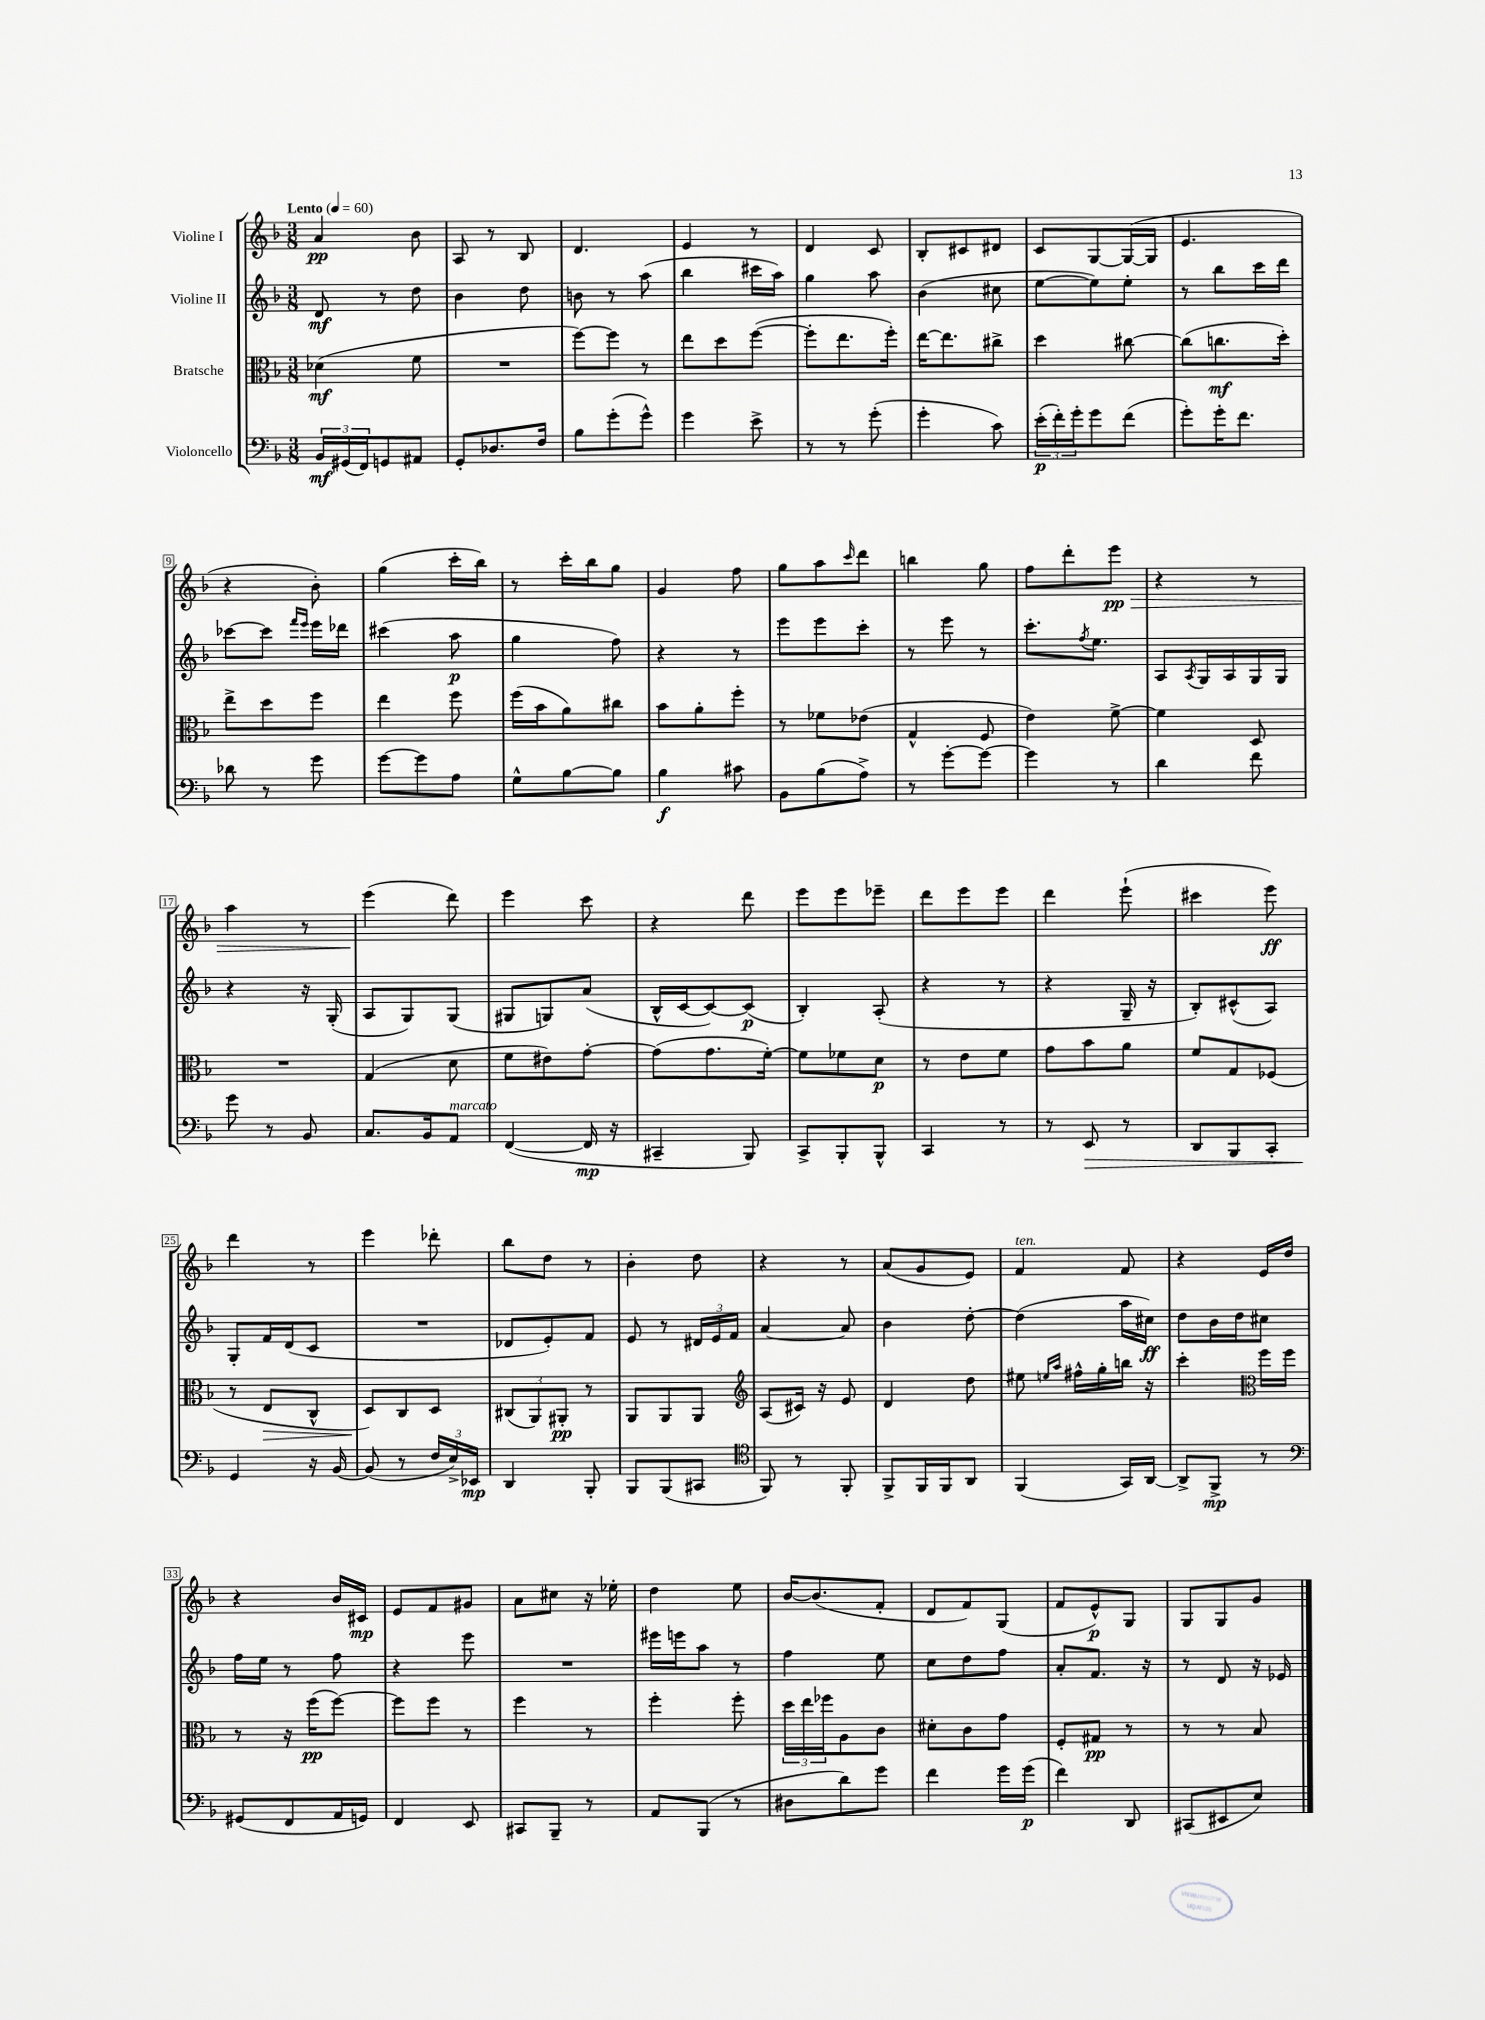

**kern	**kern	**kern	**kern
*staff4	*staff3	*staff2	*staff1
*clefF4	*clefC3	*clefG2	*clefG2
*k[b-]	*k[b-]	*k[b-]	*k[b-]
*M3/8	*M3/8	*M3/8	*M3/8
*MM60	*MM60	*MM60	*MM60
24BB-	(4d-	8d	4a
(24GG#	.	.	.
24FF)	.	.	.
8GG	.	8r	.
8AA#	8f	8dd	8b-
=	=	=	=
8GG'	4.r	4b-	8A
8.D-	.	.	8r
.	.	8dd	8B-
16F	.	.	.
=	=	=	=
8B-	[8ff)	8b	4.d
(8g'	8ff]	8r	.
8g^^)	8r	(8aa	.
=	=	=	=
4g	8ee	4bb-	4e
.	8dd	.	.
8e^	([8ff	16ccc#	8r
.	.	16aa)	.
=	=	=	=
8r	8ff']	4gg	4d
8r	8.ee	.	.
(8g'	.	8aa	8c
.	16ff')	.	.
=	=	=	=
4g'	[16ee	(4b-	8B-'
.	8.ee]	.	.
.	.	.	8c#
8c)	8cc#^	8cc#	8d#
=	=	=	=
(24e'	4dd	[8ee	8c
24f')	.	.	.
24g'	.	.	.
8g	.	8ee])	[8G
(8f	[8cc#	8ee'	(16G_
.	.	.	16G]
=	=	=	=
8g')	(8cc#]	8r	4.e
16g'	8.cc	8bb-	.
8.f	.	.	.
.	.	16ccc	.
.	16dd')	16ddd	.
=	=	=	=
8d-	8ee^	[8ccc-	4r
8r	8dd	8ccc-]	.
.	.	16qqfff	.
.	.	16qqeee	.
8g	8ff	16eee	8b-')
.	.	16ddd-	.
=	=	=	=
[8g	4ee	(4ccc#	(4gg
8g]	.	.	.
8A	8ff	8aa	16ccc'
.	.	.	16bb-)
=	=	=	=
8G^^	(16ff	4gg	8r
.	16b-	.	.
[8B-	8a)	.	16ccc'
.	.	.	16bb-
8B-]	8cc#	8ff)	8gg
=	=	=	=
4B-	8b-	4r	4g
.	8a'	.	.
8c#	8ff'	8r	8ff
=	=	=	=
8BB-	8r	8eee	8gg
(8B-	8f-	8eee	8aa
.	.	.	16qqccc
8A^)	(8e-	8ccc'	8ddd
=	=	=	=
8r	4G^^	8r	4bb
[8g'	.	8eee	.
8g_	8F	8r	8gg
=	=	=	=
4g]	4e)	8.ccc'	8ff
.	.	.	8ddd'
.	.	8qff	.
.	.	8.ee	.
8r	[8f^	.	8eee
=	=	=	=
4d	4f]	8A	4r
.	.	8qA	.
.	.	16G	.
.	.	16A	.
8f	8D	16G	8r
.	.	16G	.
=	=	=	=
8g	4.r	4r	4aa
8r	.	.	.
8BB-	.	16r	8r
.	.	(16G'	.
=	=	=	=
8.C	(4G	8A	(4eee
.	.	8G)	.
16BB-	.	.	.
8AA	8d	(8G	8ddd)
=	=	=	=
([4FF	8f	8G#	4eee
.	8e#)	8G)	.
16FF]	[8g'	(8a	8ccc
16r	.	.	.
=	=	=	=
4CC#~	(8g]	16B-^^	4r
.	.	[16c	.
.	8.g	8c_)	.
8BBB-)	.	(8c]	8ddd
.	[16f')	.	.
=	=	=	=
8CC^	8f]	4B-')	8eee
8BBB-'	8f-	.	8eee
8BBB-^^	8d	(8A'	8eee-~
=	=	=	=
4CC	8r	4r	8ddd
.	8e	.	8eee
8r	8f	8r	8eee
=	=	=	=
8r	8g	4r	4ddd
8EE	8b-	.	.
8r	8a	16G~	(8eee`
.	.	16r	.
=	=	=	=
8DD	8f	8B-')	4ccc#
8BBB-	8G	(8c#^^	.
8CC'	(8F-	8A)	8eee)
=	=	=	=
4GG	8r	8G'	4ddd
.	8E	16f	.
.	.	(16d	.
16r	8C^^	8c	8r
[16BB-	.	.	.
=	=	=	=
(8BB-]	8D)	4.r	4eee
8r	8C	.	.
24F	8D	.	8ddd-'
24E^)	.	.	.
24EE-	.	.	.
=	=	=	=
4DD	(12C#	8d-	8bb-
.	12AA)	.	.
.	.	8e')	8dd
.	12AA#'	.	.
8BBB-'	8r	8f	8r
=	=	=	=
8BBB-	8AA	8e	4b-'
(8BBB-	8AA	8r	.
8CC#	8AA	24d#	8dd
.	.	24e	.
.	.	24f	.
=	=	=	=
*clefC4	*clefG2	*	*
8FF)	(8A	[4a	4r
8r	16c#)	.	.
.	16r	.	.
8FF'	8e	8a]	8r
=	=	=	=
8FF^	4d	4b-	(8a
16FF	.	.	8g
16FF	.	.	.
8AA	8dd	[8dd'	8e)
=	=	=	=
(4FF	8ee#	(4dd]	4f
.	16qqee	.	.
.	16qqaa	.	.
.	16ff#^^	.	.
.	16gg'	.	.
16GG)	16bb	16aa	8f
[16AA	16r	16cc#)	.
=	=	=	=
8AA^]	4ccc'	8dd	4r
8FF^	.	16b-	.
.	.	16dd	.
*	*clefC3	*	*
8r	16ff	8cc#	16e
.	16ff	.	16dd
=	=	=	=
*clefF4	*	*	*
(8GG#	8r	16ff	4r
.	.	16ee	.
8FF	16r	8r	.
.	(16ff	.	.
16AA	[8ff)	8ff	16b-
16GG)	.	.	16c#
=	=	=	=
4FF	8ff]	4r	8e
.	8ff	.	8f
8EE	8r	8eee	8g#
=	=	=	=
8CC#	4ff	4.r	8a
8BBB-~	.	.	8cc#
8r	8r	.	16r
.	.	.	16ee-'
=	=	=	=
8AA	4ff'	16eee#	4dd
.	.	16eee	.
(8BBB-	.	8aa	.
8r	8ff'	8r	8ee
=	=	=	=
8D#	24dd	4ff	[16b-
.	24ee	.	.
.	.	.	(8.b-]
.	24ff-	.	.
8d)	8A	.	.
8g	8c	8ee	8f'
=	=	=	=
4f	8d#'	8cc	8d
.	8c	8dd	8f)
16g	8g	8ff	(8G
(16g	.	.	.
=	=	=	=
4f)	8F'	8a'	8f
.	8G#	8.f	8e^^)
8DD	8r	.	8G
.	.	16r	.
=	=	=	=
(8CC#	8r	8r	8G
8EE#	8r	8d	8G
8E)	8B-	16r	8g
.	.	16e-	.
==	==	==	==
*-	*-	*-	*-
